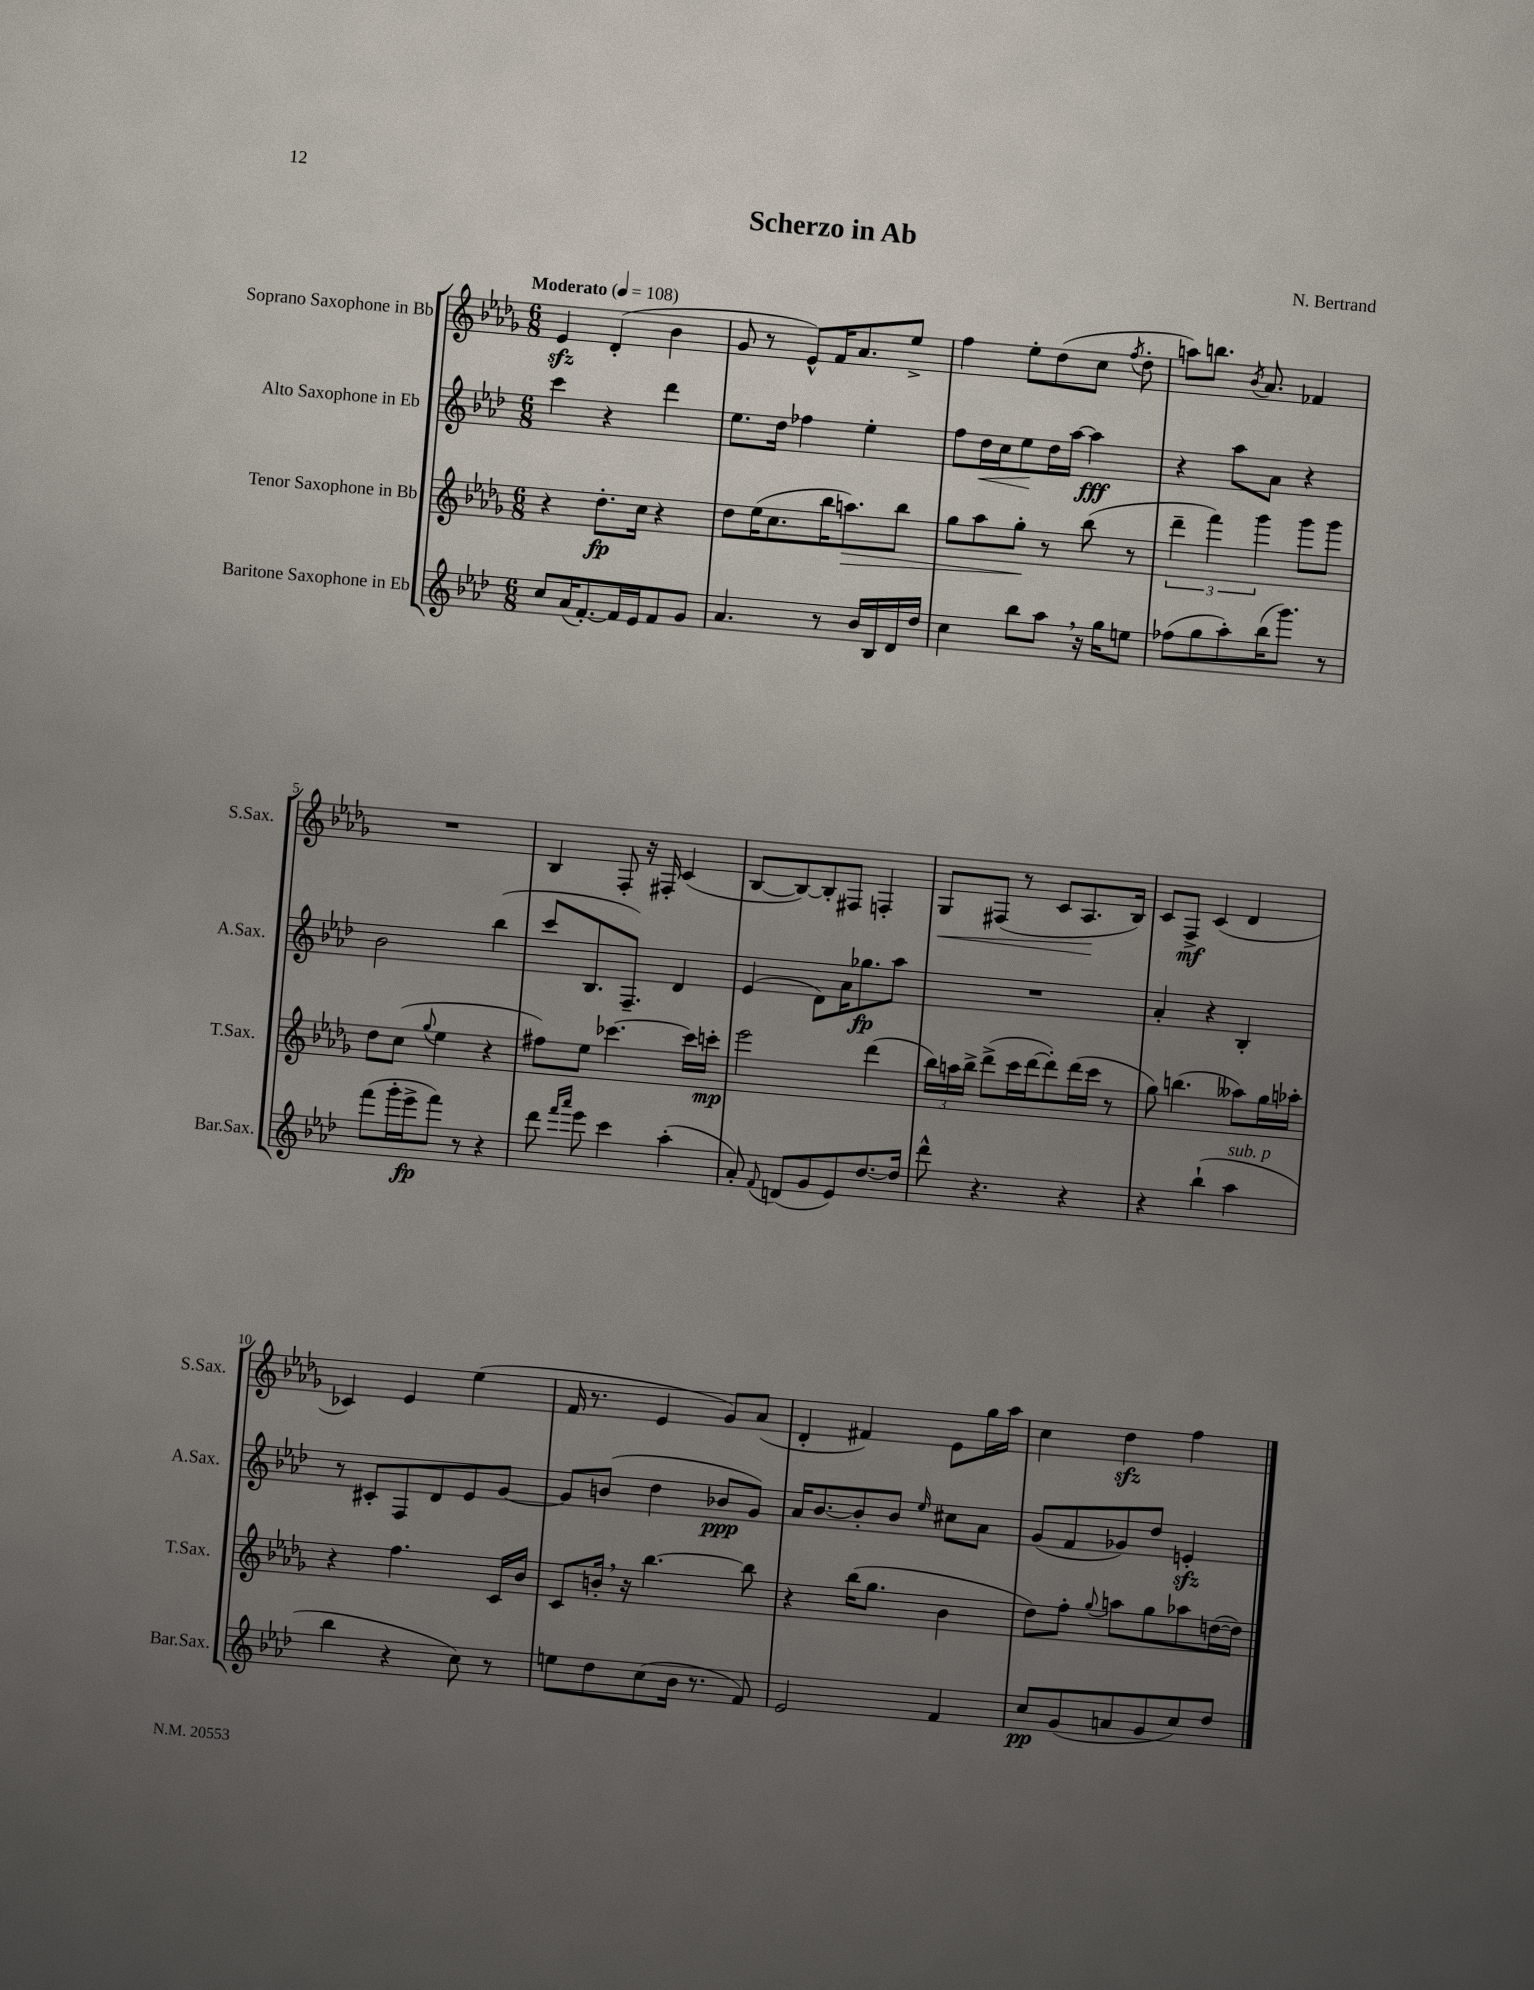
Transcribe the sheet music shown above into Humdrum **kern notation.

**kern	**dynam	**kern	**dynam	**kern	**dynam	**kern	**dynam
*part4	*part4	*part3	*part3	*part2	*part2	*part1	*part1
*staff4	*staff4	*staff3	*staff3	*staff2	*staff2	*staff1	*staff1
*I"Baritone Saxophone in Eb	*	*I"Tenor Saxophone in Bb	*	*I"Alto Saxophone in Eb	*	*I"Soprano Saxophone in Bb	*
*I'Bar.Sax.	*	*I'T.Sax.	*	*I'A.Sax.	*	*I'S.Sax.	*
*clefG2	*	*clefG2	*	*clefG2	*	*clefG2	*
*k[b-e-a-d-]	*	*k[b-e-a-d-g-]	*	*k[b-e-a-d-]	*	*k[b-e-a-d-g-]	*
*M6/8	*	*M6/8	*	*M6/8	*	*M6/8	*
*MM108	*	*MM108	*	*MM108	*	*MM108	*
=1	=1	=1	=1	=1	=1	=1	=1
!	!	!	!	!	!	!LO:TX:a:B:t=Moderato	!
8cc/L	.	4r	.	4ccc\	.	4e-zz/	.
(16a-/K	.	.	.	.	.	.	.
[8.f'/)	.	.	.	.	.	.	.
.	.	8.dd-'\L	fp	4r	.	(4d-'/	.
16f/L]	.	.	.	.	.	.	.
16e-/J	.	16cc\Jk	.	.	.	.	.
8f/	.	4r	.	4ddd-\	.	4b-\	.
8g/J	.	.	.	.	.	.	.
=2	=2	=2	=2	=2	=2	=2	=2
4.a-/	.	8dd-\L	.	8.ee-\L	.	8g-/	.
.	.	(16ee-\K	.	.	.	8r	.
.	.	8.cc\	.	16dd-\Jk	.	.	.
.	.	.	.	4ff-X\	.	8e-^^/L)	.
8r	.	16bb-\K	.	.	.	16f/K	.
!	!	!	!LO:HP:b	!	!	!	!
.	.	8.aan\)	>	.	.	8.a-/	.
16b-/LL	.	.	.	4ee-'\	.	.	.
16B-/	.	.	.	.	.	.	.
16d-/	.	8bb-\J	.	.	.	8ee-^/J	.
16dd-/JJ	.	.	.	.	.	.	.
=3	=3	=3	=3	=3	=3	=3	=3
4cc\	.	8gg-\L	.	8ff\L	.	4ff\	.
!	!	!	!	!	!LO:HP:b	!	!
.	.	8aa-\	.	16dd-\L	<	.	.
.	.	.	.	16cc\J	.	.	.
8bb-\L	.	8gg-'\J	.	8ee-\	.	8ee-'\L	.
8aa-,\J	.	8r	]	16dd-\L	[	(8dd-\	.
.	.	.	.	[16aa-\JJ	.	.	.
16r	.	(8bb-\	.	4aa-\]	fff	8cc\J	.
16gg\KL	.	.	.	.	.	.	.
.	.	.	.	.	.	8qff/	.
8een\J	.	8r	.	.	.	8dd-'\	.
=4	=4	=4	=4	=4	=4	=4	=4
(8ff-X\L	.	6ddd-~\	.	4r	.	8aan\L)	.
8gg\	.	.	.	.	.	8.bbn\J	.
.	.	6fff\)	.	.	.	.	.
8aa-'\)	.	.	.	8aa-\L	.	.	.
.	.	.	.	.	.	8qb-/	.
.	.	.	.	.	.	8.a-/	.
.	.	6ggg-\	.	.	.	.	.
(16bb-\K	.	.	.	8a-\J	.	.	.
8.ggg\J)	.	.	.	.	.	.	.
.	.	8ggg-\L	.	4r	.	4f-X/	.
8r	.	8ggg-\J	.	.	.	.	.
!!LO:LB:g=z
=5	=5	=5	=5	=5	=5	=5	=5
(8fff\L	.	8dd-\L	.	2b-\	.	2.r	.
16ggg'\L	.	(8cc\J	.	.	.	.	.
16eee-^\J	fp	.	.	.	.	.	.
.	.	8qqgg-/	.	.	.	.	.
8fff\J)	.	4ee-\	.	.	.	.	.
8r	.	.	.	.	.	.	.
4r	.	4r	.	(4bb-\	.	.	.
=6	=6	=6	=6	=6	=6	=6	=6
8ddd-\	.	8ff#X\L)	.	8ccc/L	.	4B-/	.
16qqfff/LL	.	.	.	.	.	.	.
16qqaaa-/JJ	.	.	.	.	.	.	.
8eee-\	.	8ee-\J	.	8.B-/	.	.	.
4ccc\	.	[4.ccc-X\	.	.	.	8F'/	.
.	.	.	.	8.F~/J)	.	.	.
.	.	.	.	.	.	16r	.
.	.	.	.	.	.	16F#X'/	.
(4aa-'\	.	.	.	4d-/	.	(4c/	.
.	.	16ccc-\LL]	.	.	.	.	.
.	.	16cccn'\JJ	mp	.	.	.	.
=7	=7	=7	=7	=7	=7	=7	=7
8a-'/)	.	2eee-\	.	(4e-/	.	[8B-/L	.
8qqf/	.	.	.	.	.	.	.
(8dn/L	.	.	.	.	.	8B-/_)	.
8g/	.	.	.	8d-\L)	.	8B-'/]	.
8e-/)	.	.	.	16a-\K	.	8F#X/J	.
.	.	.	.	8.gg-X\	fp	.	.
[8.dd-/	.	(4ddd-\	.	.	.	4Fn'/	.
.	.	.	.	8aa-\J	.	.	.
16dd-/Jk]	.	.	.	.	.	.	.
=8	=8	=8	=8	=8	=8	=8	=8
!	!	!	!	!	!	!	!LO:HP:b
8ddd-^^\	.	24bb-\LL)	.	2.r	.	8G-/L	<
.	.	24aan\	.	.	.	.	.
.	.	24bb-^\JJ	.	.	.	.	.
4.r	.	(8ddd-^\L	.	.	.	(8F#X/J	.
.	.	16ccc\L	.	.	.	8r	.
.	.	[16ddd-\J	.	.	.	.	.
.	.	8ddd-'\])	.	.	.	8c/L	.
4r	.	(16ddd-\L	.	.	.	8.A-/	.
.	.	16ccc\JJ	.	.	.	.	.
.	.	8r	.	.	.	.	.
.	.	.	.	.	.	16B-/Jk)	[
=9	=9	=9	=9	=9	=9	=9	=9
4r	.	8gg-\)	.	4a-'/	.	8c/L	.
.	.	(4.bbn\	.	.	.	8F^/J	mf
(4bb-`\	.	.	.	4r	.	(4c/	.
!LO:TX:a:i:t=sub. p	!	!	!	!	!	!	!
4aa-\	.	8aa--X\L)	.	4B-'/	.	4d-/	.
.	.	16gg-\L	.	.	.	.	.
.	.	16aa-X'\JJ	.	.	.	.	.
!!LO:LB:g=z
=10	=10	=10	=10	=10	=10	=10	=10
4bb-\	.	4r	.	8r	.	4c-X/)	.
.	.	.	.	8c#X'/L	.	.	.
4r	.	4.ff\	.	8F/	.	4e-/	.
.	.	.	.	8d-/	.	.	.
8cc\)	.	.	.	8e-/	.	(4ee-\	.
8r	.	16c/LL	.	[8g/J	.	.	.
.	.	16b-/JJ	.	.	.	.	.
=11	=11	=11	=11	=11	=11	=11	=11
8een\L	.	8c/L	.	8g/L]	.	16f/	.
.	.	.	.	.	.	8.r	.
8dd-\	.	16bn',/Jk	.	(8bn/J	.	.	.
.	.	16r	.	.	.	.	.
(8cc\	.	[4.bb-\	.	4dd-\	.	4e-/	.
16b-\Jk	.	.	.	.	.	.	.
8.r	.	.	.	.	.	.	.
.	.	.	.	8b-X/L	ppp	8g-/L)	.
8f/)	.	8bb-\]	.	8g/J)	.	(8a-/J	.
=12	=12	=12	=12	=12	=12	=12	=12
2e-/	.	4r	.	16a-/KL	.	4d-'/	.
.	.	.	.	[8.b-/	.	.	.
.	.	(16bb-\KL	.	8b-'/]	.	4f#X/)	.
.	.	8.gg-\J	.	.	.	.	.
.	.	.	.	8b-/J	.	.	.
.	.	.	.	16qqee-/	.	.	.
4f/	.	4b-\	.	8cc#X\L	.	8e-\L	.
.	.	.	.	8a-\J	.	16gg-\L	.
.	.	.	.	.	.	16aa-\JJ	.
=13	=13	=13	=13	=13	=13	=13	=13
8cc/L	pp	8dd-\L)	.	(8g/L	.	4cc\	.
(8g/	.	8ff'\J	.	8f/	.	.	.
.	.	8qqgg-/	.	.	.	.	.
8an/	.	8aan\L	.	8g-X/)	.	4dd-zz\	.
8g/	.	8gg-\	.	8dd-/J	.	.	.
8cc/)	.	8aa-X\	.	4enzz'/	.	4ff\	.
8dd-/J	.	([16ddn\L	.	.	.	.	.
.	.	16dd\JJ])	.	.	.	.	.
==	==	==	==	==	==	==	==
*-	*-	*-	*-	*-	*-	*-	*-
